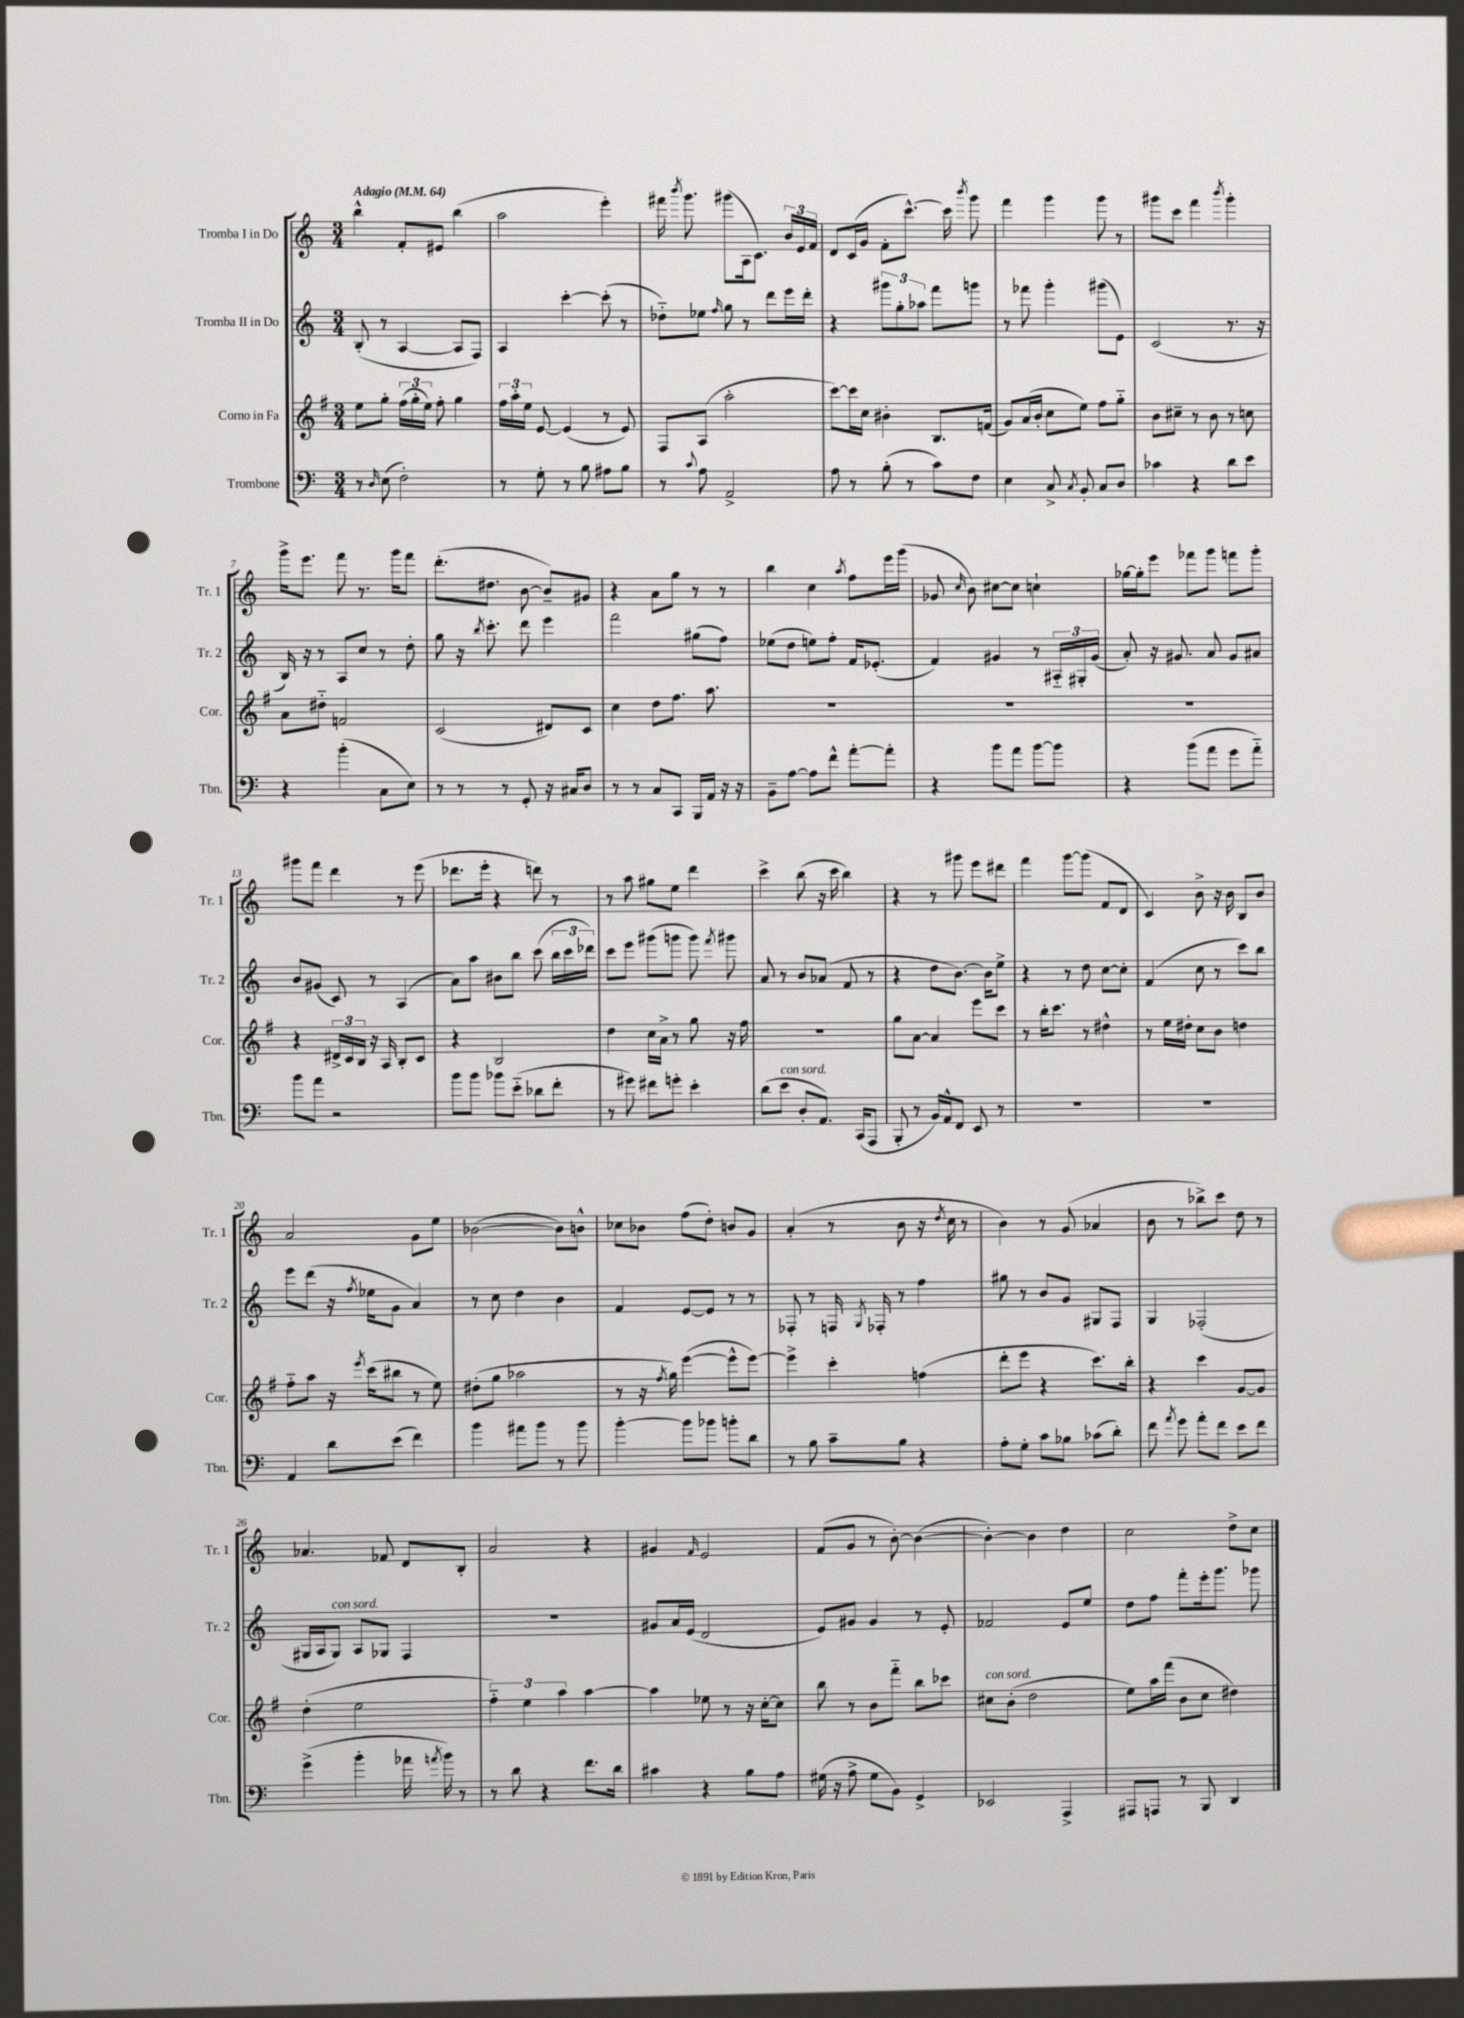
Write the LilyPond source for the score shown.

<<
\new StaffGroup <<
\new Staff = "s0" \with { instrumentName = "Tromba I in Do" shortInstrumentName = "Tr. 1" } {
    \clef treble \key c \major \numericTimeSignature \time 3/4 \tempo "Adagio" 4 = 64
    \autoBeamOff b''4-^ f'8[-. eis'8] b''4( |
    a''2 e'''4-.) |
    fis'''16 \acciaccatura { b'''8 } g'''8. gis'''8[( a16 c'8.]) \tuplet 3/2 { b'16[ e'16 f'16] } |
    d'8[ c'16( g'16] f'8[-. c'''8.]~-^) c'''16 \acciaccatura { b'''8 } g'''8 |
    f'''4 g'''4 g'''8 r8 |
    gis'''8[ c'''8] f'''4 \acciaccatura { b'''8 } gis'''4-. |
    g'''16[-> e'''8.] f'''8 r8. g'''16[ f'''8] |
    d'''8.[-.( dis''8.] b'8~ b'8[--) gis'8] |
    r4 a'8[ g''8] r8 r8 |
    b''4 c''4 \acciaccatura { a''8 } f''8[ e'''16 g'''16]( |
    ges'8 \grace { c''16 } b'8) cis''8[~ cis''8] c''4-! |
    ges''16[~ ges''16-. e'''8] fes'''8[ g'''8] f'''8[ g'''8]-. |
    gis'''8[ f'''8] d'''4 r8 e'''8( |
    des'''8.[ e'''16]-. r4 d'''8) r8 |
    r8 a''8 gis''8[ e''8] d'''4 |
    c'''4-> b''8( r16 c'''16 b''4) |
    r4 r8 gis'''8 e'''8[ dis'''8] |
    f'''4 g'''8[~ g'''8]( f'8[ d'8] |
    c'4) b'8-> r16 b'16 b8[ b'8] |
    a'2 g'8[ e''8] |
    bes'2~( bes'8[) b'8]-^ |
    ces''8[ bes'8] f''8[( d''8]-.) b'8[ g'8] |
    a'4-.( r8 b'8 r16 \acciaccatura { d''8 } c''16 r8 |
    b'4) r8 g'8( aes'4 |
    b'8 r8 bes''8[->) c'''8] d''8 r8 |
    aes'4. fes'8 d'8[ b8]-. |
    a'2 r4 |
    gis'4 \grace { f'16 } e'2 |
    f'8[( g'8] r8 b'8~-.) b'4~( |
    b'4~-.) b'4 d''4 |
    c''2 d''8[-> c''8] \bar "|." |
}
\new Staff = "s1" \with { instrumentName = "Tromba II in Do" shortInstrumentName = "Tr. 2" } {
    \clef treble \key c \major \numericTimeSignature \time 3/4
    \autoBeamOff b8-.( r8 a4~ a8[ f8]) |
    a4 c'''4~-. c'''8-.( r8 |
    des''8[-_) ees''8] \grace { f''16 } g''8 r8 d'''8[ e'''16 d'''16]-. |
    r4 \tuplet 3/2 { gis'''8[ g''8-. aes''8] } f'''8[ g'''8] |
    r8 fes'''8 g'''4-. gis'''8[( e'8]) |
    c'2( r8. r16 |
    b16) r16 r8 a8[ c''8] r8 d''8-. |
    g''8 r16 \acciaccatura { b''8 } c'''8.-. d'''8 e'''4 |
    f'''2 gis''8[( f''8]) |
    ees''8[( d''8] e''8[) f''8]-. f'16[ ees'8.]-.( |
    f'4) gis'4 r8 \tuplet 3/2 { ais16[-_ gis16-. gis'16]( } |
    a'8-.) r16 gis'8. a'8 gis'8[ ais'8] |
    b'8[ gis'8]( c'8) r8 a4( |
    a'8[) a''8] bis'8[ b''8] c'''8( \tuplet 3/2 { b''16[ c'''16 des'''16]) } |
    c'''8[ e'''8] gis'''8[( g'''8] g'''8) \acciaccatura { f'''8 } gis'''8 |
    a'8 r8 b'8[ aes'8]( f'8 r8 |
    r4 d''8[ b'8.]~) b'16[ e''8]-> |
    r4 r8 d''8 c''8[~ c''8]-. |
    f'4( c''8 r8 c'''8[) b''8] |
    e'''8[ d'''8]( r16 \acciaccatura { f''8 } ees''16[ g'8] a'4) |
    r8 c''8 d''4 b'4 |
    f'4 e'8[~ e'8] r8 r8 |
    fes8-. r8 f16 \acciaccatura { g8 } fes16-. r8 f''4 |
    gis''8 r8 b'8[ g'8] gis8[ f8] |
    g4 fes2-.( |
    gis16[ a16 gis8]^\markup { \italic "con sord." }) a8[ ges8] f4 |
    R2. |
    gis'8[ a'16 e'16]( d'2 |
    e'8[) gis'8] gis'4 r8 e'8-. |
    fes'2 e'8[ e''8] |
    d''8[ f''8] f'''8[-. e'''16-. g'''8.] ges'''8 \bar "|." |
}
\new Staff = "s2" \with { instrumentName = "Corno in Fa" shortInstrumentName = "Cor." } {
    \clef treble \key g \major \numericTimeSignature \time 3/4
    \autoBeamOff e''8[ g''8]-. \tuplet 3/2 { fis''16[( g''16-. e''16]) } fis''8-. g''4 |
    \tuplet 3/2 { fis''16[ a''16-. e''16] } e'8~ e'4( r8 e'8) |
    fis8[ a8]( a''2-. |
    c'''8[~) c'''16 c''16] bis'4-. b8.[ f'16]( |
    g'8[) a'16( b'16]-. c''8[ e''8]) fis''8[ g''8]-_ |
    b'8[ cis''8]-- r8 b'8 r8 c''8 |
    a'8[ dis''8]-_ f'2 |
    c'2( dis'8[) c'8] |
    c''4 d''8[ fis''8.] a''8. |
    R2. |
    R2. |
    R2. |
    r4 \tuplet 3/2 { dis'16[-> c'16 b16] } r16 a16 b8[-. c'8] |
    r4 b2 |
    d''4 c''16[ a'16]-> r8 g''8 r16 fis''16 |
    R2. |
    g''8[ a'8]~ a'4 e'''8[ c'''8] |
    r8 b''16[-. c'''8.] r8 dis''4-^ |
    r8 e''16[ dis''16]-. c''8[ b'8] d''4 |
    fis''8[-_ a''8] r16 \acciaccatura { e'''8 } c'''16[( bis''8] r8 e''8) |
    dis''8[-.( g''8] aes''2 |
    r8 r16 \acciaccatura { fis''8 } g''16) e'''4~( e'''8[-^ e'''8]~) |
    e'''4-> c'''4-. f''4( |
    d'''8[-. e'''8] r4 c'''8.[) b''16]-. |
    r4 c'''4 g'8[~ g'8] |
    d''4-.( e''2 |
    \tuplet 3/2 { fis''4-_) e''4 a''4 } a''4~ |
    a''4 ees''8 r8 r16 c''16[~-. c''8] |
    b''8 r8 b'8[ fis'''8]-_ b''8[ ces'''8] |
    cis''8[^\markup { \italic "con sord." } b'8]-.( d''2 |
    e''8[) a''16 fis'''16]( b'8[ c''8] dis''4) \bar "|." |
}
\new Staff = "s3" \with { instrumentName = "Trombone" shortInstrumentName = "Tbn." } {
    \clef bass \key c \major \numericTimeSignature \time 3/4
    \autoBeamOff r8 \grace { d16 } e8( f2-.) |
    r8 g8-. r8 b8 ais8[ b8] |
    r8 \appoggiatura { c'8 } a8 a,2-> |
    a8 r8 b8-.( r8 c'8[) f8] |
    e4 c8-> \acciaccatura { c8 } b,8-. c8[ d8] |
    ces'4 r4 d'8[ e'8] |
    r4 b'4-.( c8[ e8]) |
    r8 r8 r8 g,8-. r16 cis16[ d8] |
    r8 r8 c8[ c,8] b,,16[ a,16] r16 r16 |
    b,8[-- a8]~ a8[ f'8]-^ a'8[~-. a'8]-. |
    r4 b'8[ a'8] b'8[~ b'8] |
    r4 b'8[( a'8] g'8[ a'8]-_) |
    b'8[ a'8] r2 |
    b'8[ b'8] bes'8[ e'8]-_( des'8[ f'8]-. |
    r8 gis'8) fis'8[ g'8]-. e'4-. |
    d'8[( e'8]^\markup { \italic "con sord." } d8[-. a,8.]) c,16[( a,,8] |
    b,,8-. r8 b,16[) a,16-^ f,8] e,8 r8 |
    R2. |
    R2. |
    a,4 d'8[ e'8]( f'4) |
    b'4 ais'8[ b'8] r8 b'8 |
    b'4~-. b'8[ bes'8] b'8[-. d'8] |
    r8 b8 c'8[-- b8] r4 |
    a8[-. g8]-. c'8[ bes8] ces'8[( d'8]-.) |
    f'8 \acciaccatura { a'8 } g'8 a'8[-. f'8] e'8[ f'8] |
    g'4->( b'4-. aes'16 \acciaccatura { a'8 } b'16) r8 |
    r8 d'8 r4 f'8.[ d'16] |
    cis'4 r4 b8[ a8] |
    gis16( r16 a8-> gis8[ b,8]) g,4-> |
    ees,2 a,,4-> |
    ais,,8[ a,,8] r8 b,,8 d,4 \bar "|." |
}
>>
>>
